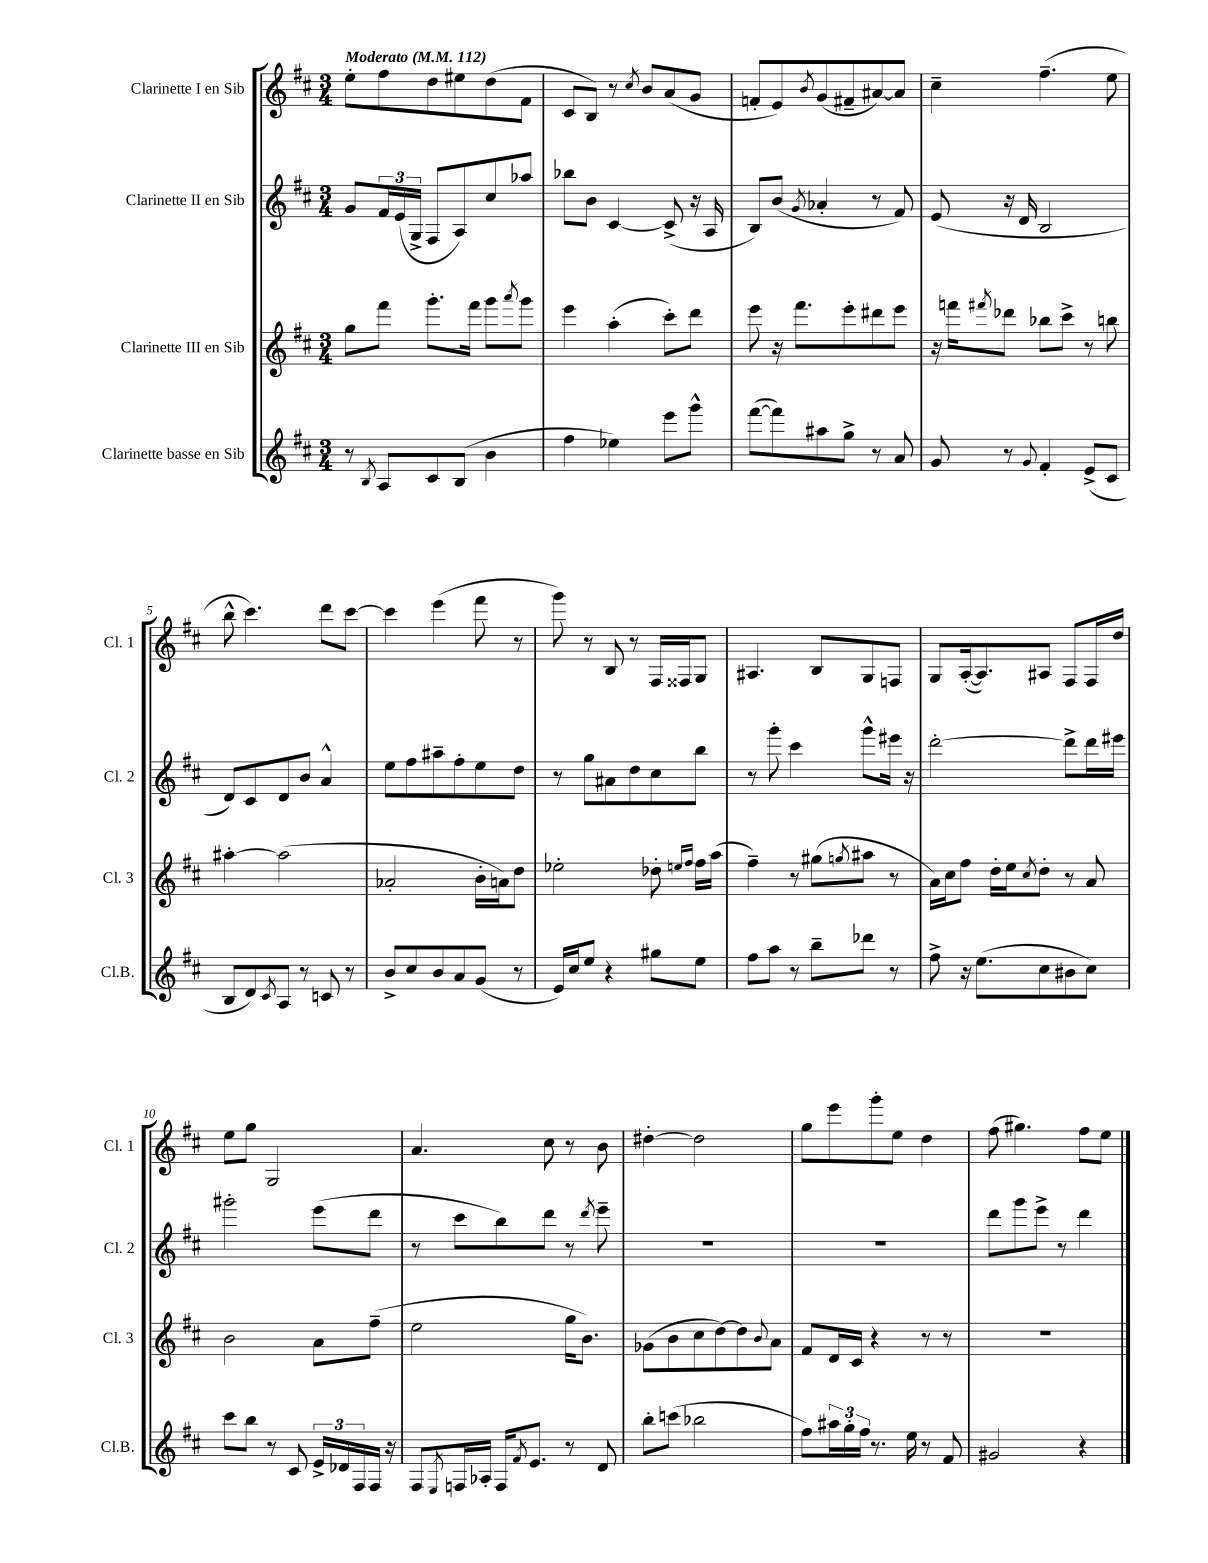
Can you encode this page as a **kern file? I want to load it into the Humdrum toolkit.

**kern	**kern	**kern	**kern
*part4	*part3	*part2	*part1
*staff4	*staff3	*staff2	*staff1
*I"Clarinette basse en Sib	*I"Clarinette III en Sib	*I"Clarinette II en Sib	*I"Clarinette I en Sib
*I'Cl.B.	*I'Cl. 3	*I'Cl. 2	*I'Cl. 1
*clefG2	*clefG2	*clefG2	*clefG2
*k[f#c#]	*k[f#c#]	*k[f#c#]	*k[f#c#]
*M3/4	*M3/4	*M3/4	*M3/4
*MM112	*MM112	*MM112	*MM112
=1	=1	=1	=1
!	!	!	!LO:TX:a:B:t=Moderato
8r	8gg\L	8g/L	8ee'\L
8qB/	.	.	.
8A/L	8fff#\J	24f#/L	8ff#\
.	.	(24e/	.
.	.	24G^/JJ	.
8c#/	8.ggg'\L	8F#/L	8dd\
(8B/J	.	8A/)	8ee#X\
.	16fff#\Jk	.	.
4b\	8ggg\L	8cc#/	(8dd\
.	8qaaa/	.	.
.	8ggg\J	8aa-X/J	8f#\J
=2	=2	=2	=2
4ff#\	4eee\	8bb-X\L	8c#/L
.	.	8b\J	8B/J)
4ee-X\)	(4aa'\	[4c#/	8r
.	.	.	8qcc#/
.	.	.	8b/L
8eee\L	8ccc#'\L)	(8c#^/]	(8a/
8ggg^^\J	8ddd\J	16r	8g/J
.	.	16A/	.
=3	=3	=3	=3
([8fff#\L	8eee\	8B/L)	8fn'/L
8fff#\])	16r	(8b/J	8e/)
.	8.fff#\L	.	.
.	.	8qg/	8qb/
8aa#X\	.	4a-X'/	(8g/
8gg^\J	8eee'\	.	8f#X~/
8r	8ddd#X\	8r	[8a#X/)
8a/	8eee\J	8f#/)	8a#/J]
=4	=4	=4	=4
8g/	16r	(8e/	4cc#~\
.	16fffn\KL	.	.
.	8qfff#X/	.	.
8r	8ddd-X\J	16r	.
.	.	16d/	.
8qqg/	.	.	.
4f#'/	8bb-X\L	2B/	(4.ff#~\
.	8ccc#^\J	.	.
(8e^/L	8r	.	.
8c#/J	8bbn\	.	8ee\
!!LO:LB:g=z
=5	=5	=5	=5
8B/L	[4aa#X'\	8d/L)	8bb^^\
8d/)	.	8c#/	4.ccc#\)
8qc#/	.	.	.
8A/J	(2aa#\]	8d/	.
8r	.	8b/J	.
8cn/	.	4a^^/	8ddd\L
8r	.	.	[8ccc#\J
=6	=6	=6	=6
8b^/L	2a-X'/	8ee\L	4ccc#\]
8cc#/	.	8ff#\	.
8b/	.	8aa#X~\	(4eee\
8a/	.	8ff#'\	.
(8g/J	16b'\LL	8ee\	8fff#\
.	16an\J)	.	.
8r	8dd\J	8dd\J	8r
=7	=7	=7	=7
16e/LL)	2ee-X'\	8r	8ggg\)
16cc#/J	.	.	.
8ee/J	.	8gg\L	8r
4r	.	8a#X\	8B/
.	.	8dd\	8r
8gg#X\L	8dd-X'\	8cc#\	16F#/LL
.	.	.	16F##X/J
.	16qqeen/LL	.	.
.	16qqff#/JJ	.	.
8ee\J	16ff#\LL	8bb\J	8G/J
.	(16aa\JJ	.	.
=8	=8	=8	=8
8ff#\L	4ff#~\)	8r	4.A#X/
8aa\J	.	8ggg'\	.
8r	8r	4ccc#\	.
8bb~\L	(8gg#X\L	.	8B/L
.	8qggn/	.	.
8ddd-X\J	8aa#X\J	8ggg^^\L	8G/
8r	8r	16eee#X\Jk	8Fn/J
.	.	16r	.
=9	=9	=9	=9
8ff#^\	16a\LL)	[2ddd'\	8G/L
.	16cc#\J	.	.
16r	8ff#\J	.	([16A'/k
(8.ee\L	.	.	8.A/])
.	16dd'\LL	.	.
.	16ee\J	.	.
.	8qcc#/	.	.
8cc#\	8dd'\J	.	8A#X/J
8b#X\	8r	8ddd^\L]	8F#/L
8cc#\J)	8a/	16ddd\L	16F#/L
.	.	16eee#X\JJ	16dd/JJ
!!LO:LB:g=z
=10	=10	=10	=10
8ccc#\L	2b\	2ggg#X'\	8ee\L
8bb\J	.	.	8gg\J
8r	.	.	2G/
8c#/	.	.	.
24e^/LL	8a\L	(8eee\L	.
24d-X/	.	.	.
24F#/	.	.	.
16F#/JJ	(8ff#~\J	8ddd\J	.
16r	.	.	.
=11	=11	=11	=11
8F#/L	2ee\	8r	4.a/
8qE/	.	.	.
16Fn/L	.	8ccc#\L	.
16A-X'/JJ	.	.	.
16F/KL	.	8bb\)	.
8qf#/	.	.	.
8.e/J	.	.	.
.	.	8ddd\J	8cc#\
8r	16gg\KL	8r	8r
.	8.b\J)	.	.
.	.	8qddd/	.
8d/	.	8eee~\	8b\
=12	=12	=12	=12
8bb'\L	(8g-X\L	2.r	[4dd#X'\
(8cccn\J	8b\	.	.
2bb-X\	8cc#\	.	2dd#\]
.	[8dd\)	.	.
.	8dd\]	.	.
.	8qqb/	.	.
.	8a\J	.	.
=13	=13	=13	=13
8ff#\L)	8f#/L	2.r	8gg\L
24aa#X\L	16d/L	.	8eee\
24gg'\	.	.	.
.	16c#/JJ	.	.
24ff#\JJ	.	.	.
8.r	4r	.	8ggg'\
.	.	.	8ee\J
16ee\	.	.	.
8r	8r	.	4dd\
8f#/	8r	.	.
=14	=14	=14	=14
2g#X/	2.r	8ddd\L	(8ff#\
.	.	8ggg\	4.gg#X\)
.	.	8eee^\J	.
.	.	8r	.
4r	.	4ddd\	8ff#\L
.	.	.	8ee\J
==	==	==	==
*-	*-	*-	*-
